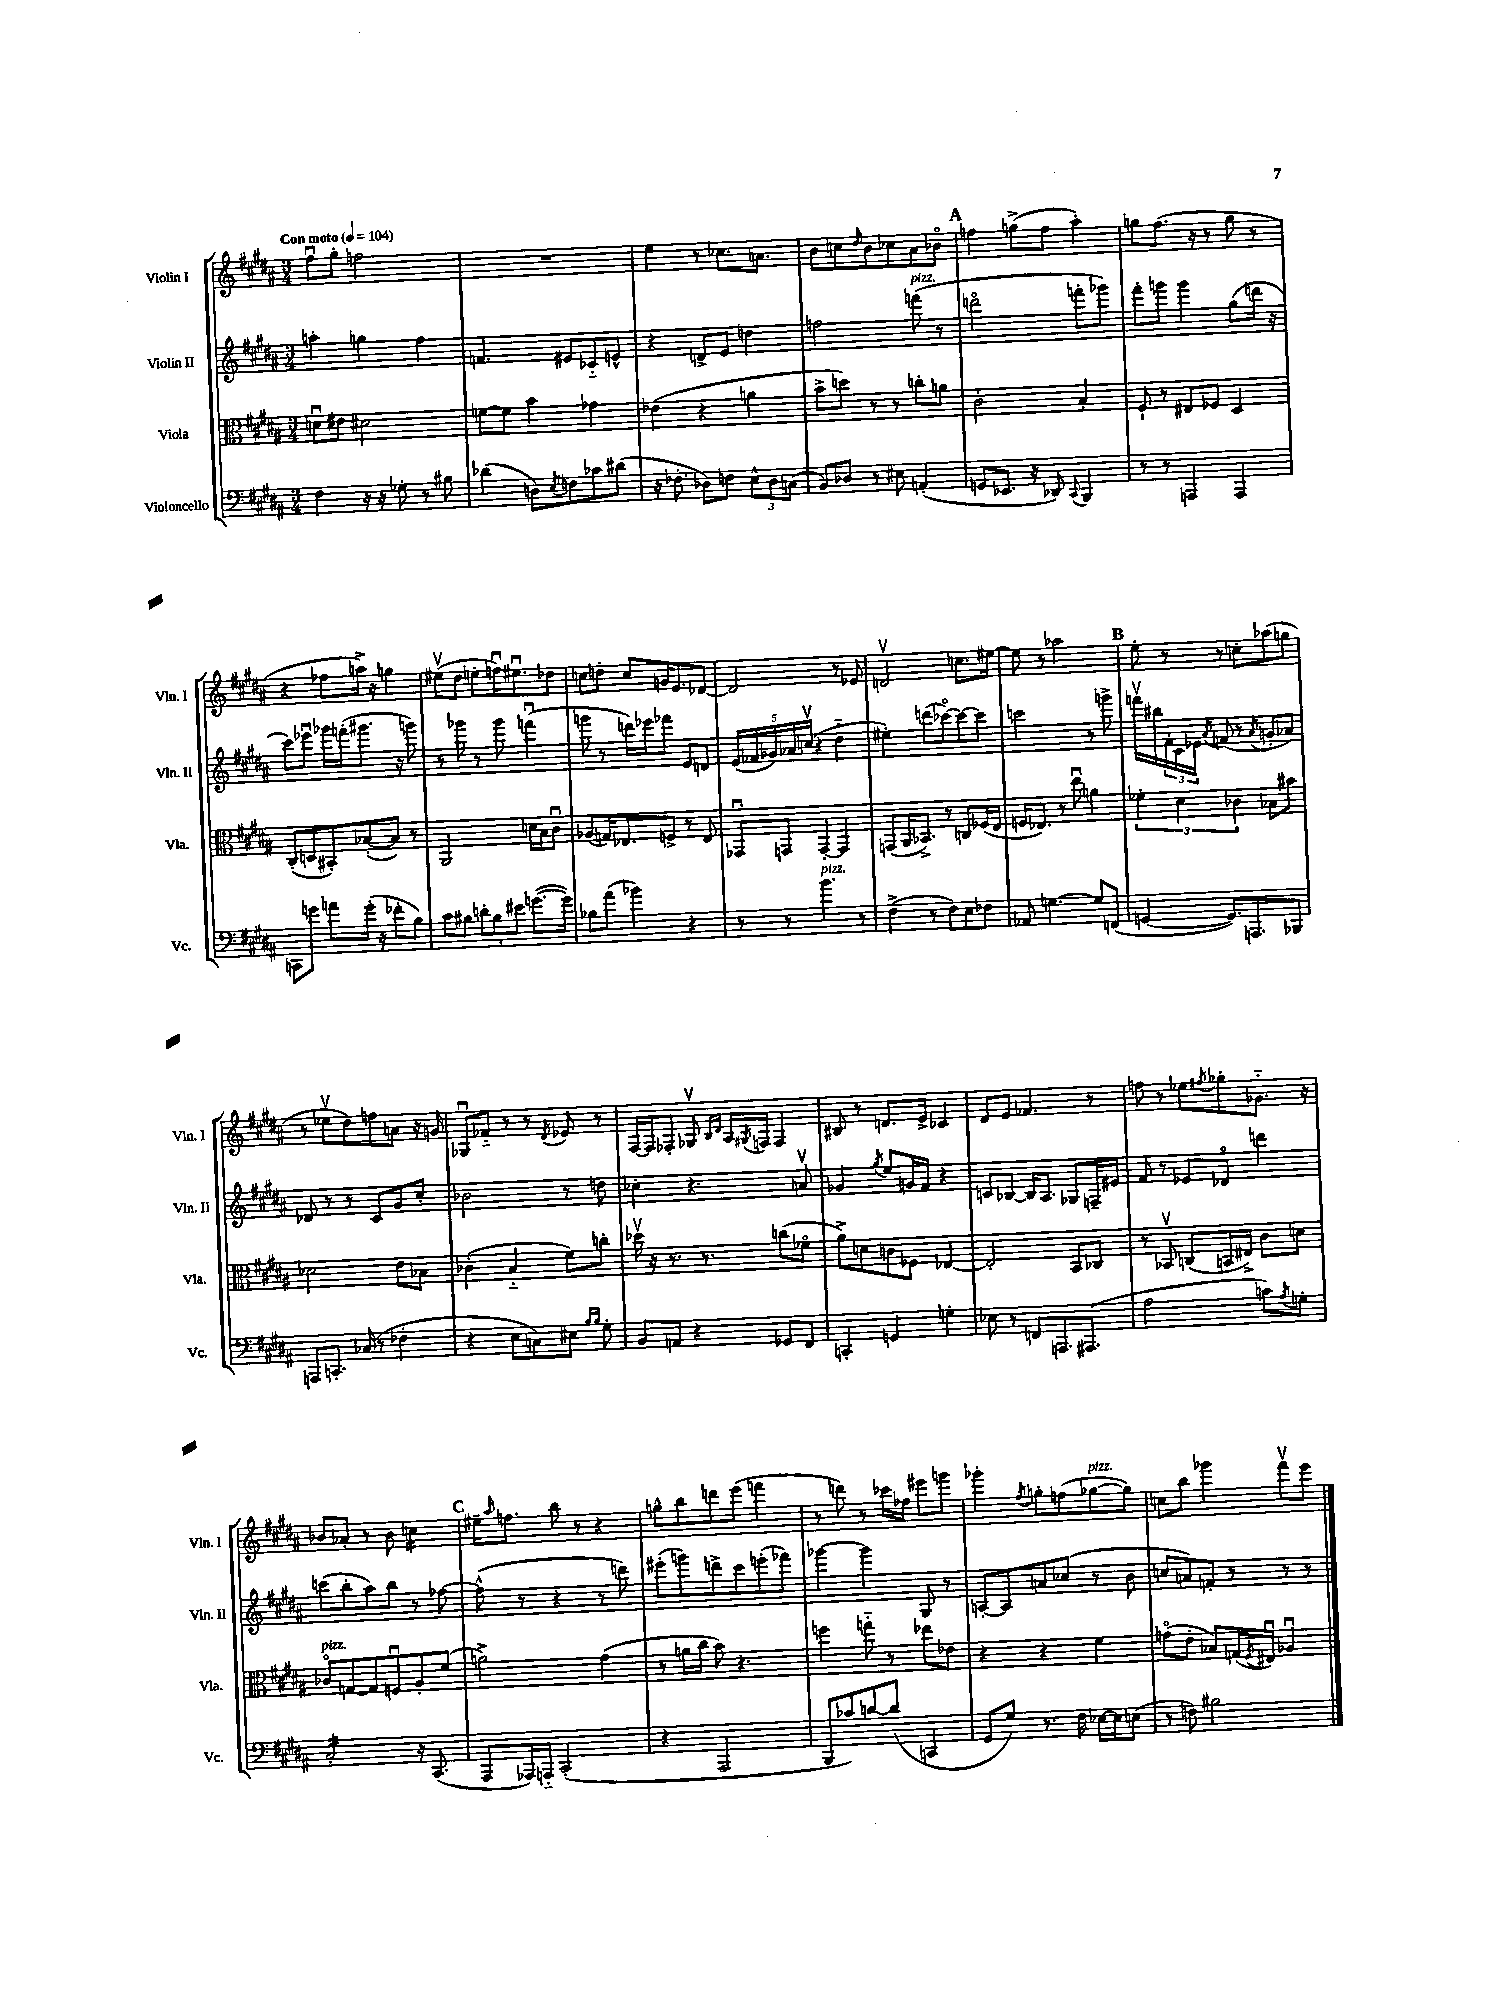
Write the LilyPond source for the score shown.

<<
\new StaffGroup <<
\new Staff = "s0" \with { instrumentName = "Violin I" shortInstrumentName = "Vln. I" } {
    \clef treble \key b \major \numericTimeSignature \time 3/4 \tempo "Con moto" 4 = 104
    fis''8\downbow gis''8-. f''2 |
    R2. |
    e''4 r8 ces''8. a'8. |
    b'8 c''8 \grace { dis''16 } b'8 ces''8 ais'8 bes'8\flageolet |
    \mark \markup { \bold "A" } f''4 g''8->( f''8 ais''4-.) |
    g''8 fis''8.( r16 r8 g''8 r8 |
    r4 fes''8 a''16->) r16 g''4 |
    eis''8\upbow( dis''8 e''8-. f''16\downbow) eis''8.\downbow des''8 |
    c''8 d''8-. c''8 g'16 e'8. des'8~ |
    des'2 r8 ees'8 |
    d'2\upbow c''8. eis''16~ |
    eis''8 r8 aes''2 |
    \mark \markup { \bold "B" } e''8-. r8 r8 c''8-. aes''8( g''8 |
    r8 ees''8\upbow dis''8) f''8 a'8 r16 g'16 |
    ges8\downbow fes'8-_ r8 r8 \acciaccatura { dis'8 } ees'8 r8 |
    fis16~ fis16 fes8-. ges8\upbow \grace { b16 dis'16 } ais16 \acciaccatura { gis8 } f16 f4 |
    bis8 r8 d'8. e'16-> ces'4 |
    dis'8 e'8 fes'4. r8 |
    f''8 r8 ees''8 \acciaccatura { fis''8 } ges''8-. ges'8.-_ r16 |
    bes'8 aes'8-. r8 bes'8 c''4:16 |
    \mark \markup { \bold "C" } eis''16-- \grace { ais''16 } f''8. b''8 r8 r4 |
    g''8-^ b''8 d'''8 e'''8( f'''4 |
    r8 d'''8) r8 ces'''16 fes''16 eis'''8 g'''8 |
    ges'''4-. \acciaccatura { fis''8 } g''8-. f''8( ges''8~^\markup { \italic "pizz." } ges''8) |
    c''8 b''8 ges'''4 fis'''8\upbow e'''8 \bar "|." |
}
\new Staff = "s1" \with { instrumentName = "Violin II" shortInstrumentName = "Vln. II" } {
    \clef treble \key b \major \numericTimeSignature \time 3/4
    a''4-. g''4 fis''4 |
    f'4. eis'8 ces'8-_ e'8-^ |
    r4 d'8-> e'8 d''4 |
    f''2 f'''8^\markup { \italic "pizz." }( r8 |
    \mark \markup { \bold "A" } d'''2\flageolet f'''8-. ges'''8) |
    fis'''8-. g'''8 g'''4 gis''8( d'''16 r16 |
    cis'''8) ees'''8\downbow ges'''16 f'''16-.( gis'''8. r16 g'''8) |
    r8 ges'''8 r8 ges'''8 f'''4\downbow( |
    g'''8 r8 d'''16) ees'''16 fes'''8 e'8 d'8 |
    \tuplet 5/4 { e'16( fes'16 ges'16) aes'16 c''16\upbow( } r4 dis''4-_ |
    eis''4-.) d'''8( ces'''8~\flageolet) ces'''8~ ces'''8 |
    c'''2 r8 g'''8-> |
    \mark \markup { \bold "B" } f'''16\upbow bis''16 \tuplet 3/2 { fis'16-. cis'16 ees'16 } \acciaccatura { ais'8 } f'8( r8 \acciaccatura { ais'8 } g'8-. aes'8) |
    des'8 r8 r8 cis'8 gis'8 cis''8-. |
    bes'2 r8 d''8 |
    ces''4-. r4. a'8\upbow |
    ges'4 \acciaccatura { gis''8 } e''8 g'16 fis'16 r4 |
    c'8 bes8~ bes16 ais8. ges8 f16-- eis'16 |
    fis'8 r8 ees'8 des'8\flageolet d'''4 |
    c'''8( b''8-. ais''8) b''8 r8 fes''8~ |
    \mark \markup { \bold "C" } fes''8-^( r8 r4 r8 d'''8) |
    eis'''8-.( g'''8) d'''8-> cis'''8 e'''8-.( fes'''8) |
    ges'''4~ ges'''4 gis8 r8 |
    a8~-. a8 a'8 ces''8( r8 b'8 |
    c''8 a'8) f'8-. r8 r8 r8 \bar "|." |
}
\new Staff = "s2" \with { instrumentName = "Viola" shortInstrumentName = "Vla." } {
    \clef alto \key b \major \numericTimeSignature \time 3/4
    d'8\downbow eis'8 dis'2 |
    f'8~ f'8 b'4 ges'4 |
    ees'4( r4 a'4 |
    b'8-> d''8) r8 r8 c''8-. a'8 |
    \mark \markup { \bold "A" } cis'2-. b4-. |
    fis8-! r8 eis8 fes8 dis4 |
    cis8-.( d8 bis,8-.) bes8~-.( bes8) r8 |
    ais,2 d'16 b16 cis'8\downbow |
    aes8( g16) ees8. f8-> r8 ees8 |
    ges,8\downbow g,8 g,4~-. g,4 |
    g,8( ais,16 bes,8.->) r8 c8 fes16( e16 |
    f16 ees8.) r8 e''8\downbow a'4 |
    \mark \markup { \bold "B" } \tuplet 3/2 { fes'4-. dis'4 ces'4 } bes8 bis'8 |
    des'2 e'8 bes8 |
    ces'4-.( b4-_ fis'8) c''8-. |
    des''16\upbow r16 r8. r8. c''8( fes'8\flageolet |
    ais'8->) d'8 c'8 fes8 ees4~ |
    ees2-. b,8 ces8 |
    r8 bes,8\upbow c8( b,16 eis16->) cis'8 d'8 |
    ces'8\flageolet^\markup { \italic "pizz." } g8~ g8 f8\downbow ais8-. fis'8( |
    \mark \markup { \bold "C" } a'2->) gis'4( |
    r8 a'16 cis''16 b'8) r4. |
    f''4 g''8-_ r8 ees''8 ees'8 |
    r4 r4 fis'4 |
    g'8\flageolet( e'8-. bes8) g16( \acciaccatura { fis8 } eis16\downbow) aes4\downbow \bar "|." |
}
\new Staff = "s3" \with { instrumentName = "Violoncello" shortInstrumentName = "Vc." } {
    \clef bass \key b \major \numericTimeSignature \time 3/4
    fis4 r16 r16 ges8-. r8 bis8 |
    des'4( d8) \acciaccatura { e8 } f8 ces'8 dis'8( |
    r16 fes8.-. des8) f8 \tuplet 3/2 { e8-^ des8 c8( } |
    b,8) des8 r8 eis8 a,4-.( |
    \mark \markup { \bold "A" } g,8 ees,8. r16 des,8) \appoggiatura { cis,8 } b,,4 |
    r8 r8 a,,4 a,,4 |
    c,8 g'8 a'8 g'16-.( r16 fes'8-. b8) |
    cis'8 bis8 \tuplet 3/2 { d'8-. bis8 eis'8 } g'8.~( g'16) |
    bes8 ais'8( bes'4) r4 |
    r8 r8 b'4.^\markup { \italic "pizz." } r8 |
    fis4->( r8 fis8) e8 fes8 |
    aes,8 g4.~ g8 f,8( |
    \mark \markup { \bold "B" } g,4~ g,8.) a,,8. bes,,8 |
    a,,8 c,8.-. ces16( r8 fes4-. |
    r4 e8 c8) eis8 \grace { b16 b16 } gis8-. |
    b,8 a,8 r4 ges,8 fis,8 |
    c,4-. g,4 g4-. |
    ees8 r8 f,8 a,,8. ais,,8.( |
    ais2 c'8) \acciaccatura { ais8 } g8-. |
    cis2:16-. r16 cis,8.( |
    \mark \markup { \bold "C" } ais,,8 aes,,16) a,,16-_ cis,2-.( |
    r4 ais,,2 |
    b,,8 ces'8) d'8~ d'8( c,4 |
    gis,8 gis8) r8. fis16 ees16~ ees16 e8( |
    r8 f8) bis2 \bar "|." |
}
>>
>>
\layout { \context { \Score \remove "Bar_number_engraver" } }
